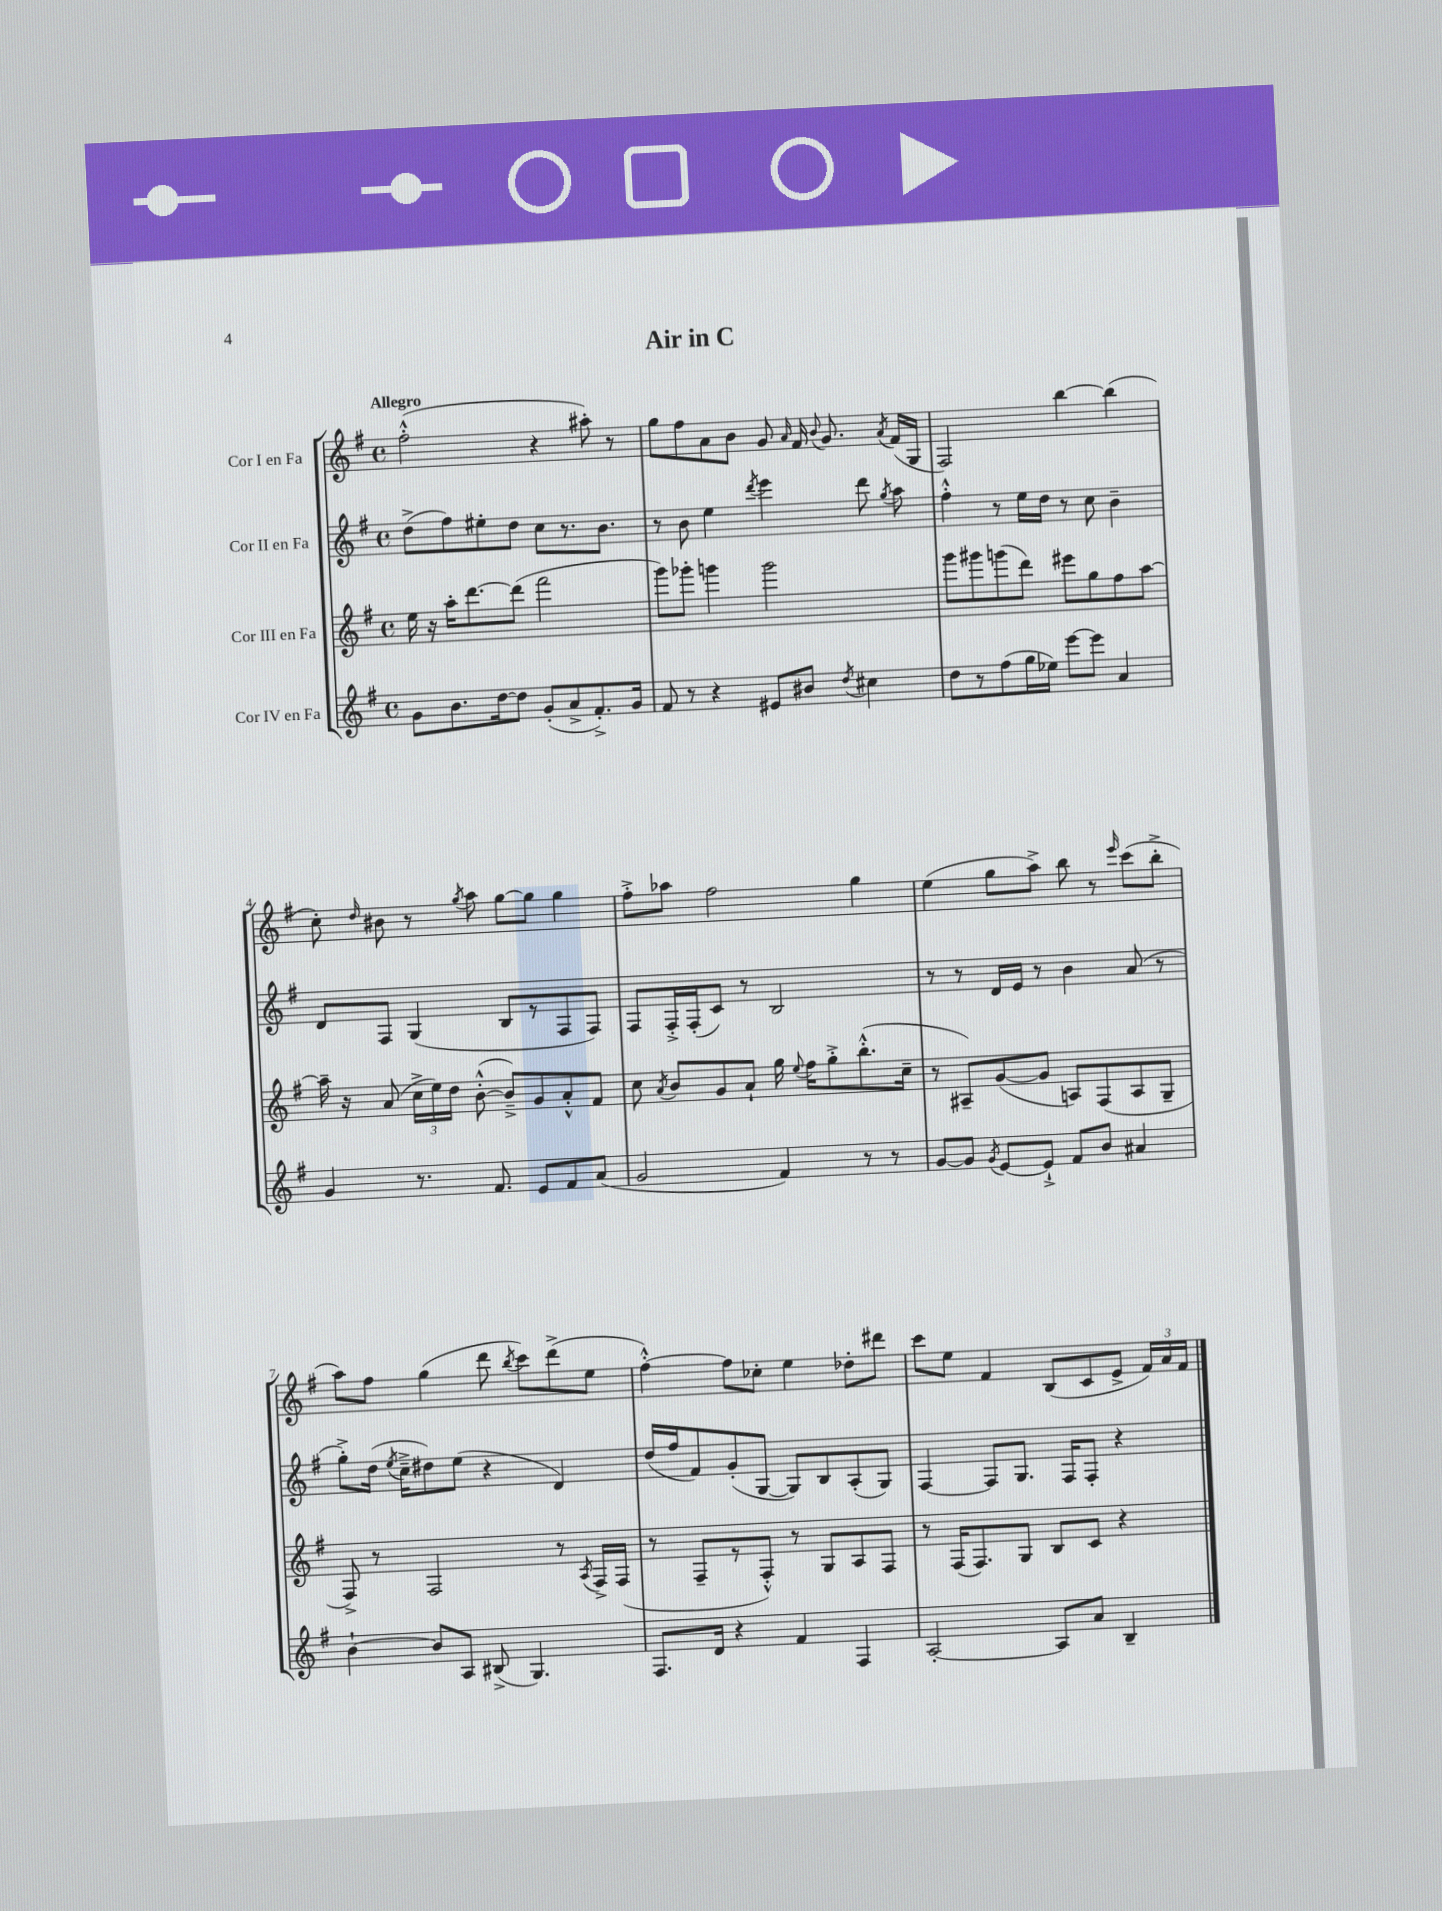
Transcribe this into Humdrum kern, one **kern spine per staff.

**kern	**kern	**kern	**kern
*staff4	*staff3	*staff2	*staff1
*clefG2	*clefG2	*clefG2	*clefG2
*k[f#]	*k[f#]	*k[f#]	*k[f#]
*M4/4	*M4/4	*M4/4	*M4/4
*met(c)	*met(c)	*met(c)	*met(c)
8g	16ee	(8dd^	(2ff#'^^
.	16r	.	.
8.b	16aa'	8ff#)	.
.	[8.ddd	.	.
.	.	8ee#'	.
[16dd	.	.	.
8dd]	(8ddd]	8dd	.
(8g'	2fff#	8cc	4r
8a^	.	8.r	.
8.f#'^)	.	.	8aa#')
.	.	8.b	.
.	.	.	8r
16g	.	.	.
=	=	=	=
8f#	8ggg)	8r	8gg
8r	8ggg-'	8b	8ff#
4r	4ggg	4ee	8a
.	.	.	8b
.	.	8qddd	.
8e#	2ggg	4eee	8g
.	.	.	16qqa
8b#	.	.	16f#
.	.	.	8qqb
.	.	.	8.g
8qdd	.	.	.
4cc#	.	8ddd	.
.	.	8qgg	8qa
.	.	8aa	(16f#
.	.	.	16G
=	=	=	=
8dd	8ggg	4ff#'^^	2F#)
8r	8ggg#	.	.
(8ff#	(8ggg	8r	.
16gg	8ddd)	16ee	.
16ee-)	.	16dd	.
[8eee	8eee#	8r	[4bb
8eee]	8gg	8cc	.
4a	8ff#	4b~	(4bb]
.	[8aa	.	.
=	=	=	=
4g	16aa~]	8d	8cc')
.	16r	.	.
.	.	.	16qqdd
.	(8a	8F#	8b#
8.r	24cc^	(4G	8r
.	24ee)	.	.
.	24dd	.	.
.	.	.	8qgg
.	([8b'^^	.	8aa
8.f#	.	.	.
.	8b~^])	8B	[8gg
8e	8g	8r	8gg]
8f#	8a'^^	8F#	4gg
(8a	8f#	8F#)	.
=	=	=	=
2g	8cc	8F#	8ff#'^
.	8qa	.	.
.	8b	16F#'^	8aa-
.	.	(16F#'	.
.	8g	8c)	2ff#
.	8a`	8r	.
4f#)	16gg	2B	.
.	8qqee	.	.
.	16ff#	.	.
.	8gg'^	.	.
8r	(8.bb'^^	.	4gg
8r	.	.	.
.	16cc~	.	.
=	=	=	=
[8g	8r	8r	(4ee
8g]	8A#~)	8r	.
8qg	.	.	.
[8e	([8g	16d	8gg
.	.	16e	.
8e`^]	8g]	8r	8aa^)
8f#	8A)	4b	8bb
8b	(8F#	.	8r
.	.	.	16qqeee
4a#	8A	(8a	(8ccc
.	8G~	8r	8bb'^
=	=	=	=
[4b`	8F#^)	8gg'^)	8aa)
.	8r	(16dd	8ff#
.	.	8qee	.
.	.	16cc~^	.
8b]	2F#	8dd#)	(4gg
8A	.	(8ee	.
(8B#^	.	4r	8ddd
.	.	.	8qbb
4.G)	.	.	8ccc)
.	8r	4d)	(8ddd^
.	8qA	.	.
.	16F#^	.	8ee
.	(16F#	.	.
=	=	=	=
8.F#	8r	(16dd	[4ff#'^^)
.	.	16ff#	.
.	8F#~	8f#)	.
16d	.	.	.
4r	8r	(8g'	8ff#]
.	8F#'^^)	[8G	8cc-'
4f#	8r	8G])	4ee
.	8G	8B	.
4F#	8A	(8A'	8dd-'
.	8F#	8G)	8ddd#
=	=	=	=
[2A'	8r	[4F#	8ccc
.	(16F#	.	8ee
.	8.F#)	.	.
.	.	8F#]	4f#
.	8G	8.G	.
8A]	8B	.	(8B
.	.	16F#	.
8a	8c	8F#'	8c
4B~	4r	4r	8e^
.	.	.	24f#)
.	.	.	24a
.	.	.	24f#
==	==	==	==
*-	*-	*-	*-
